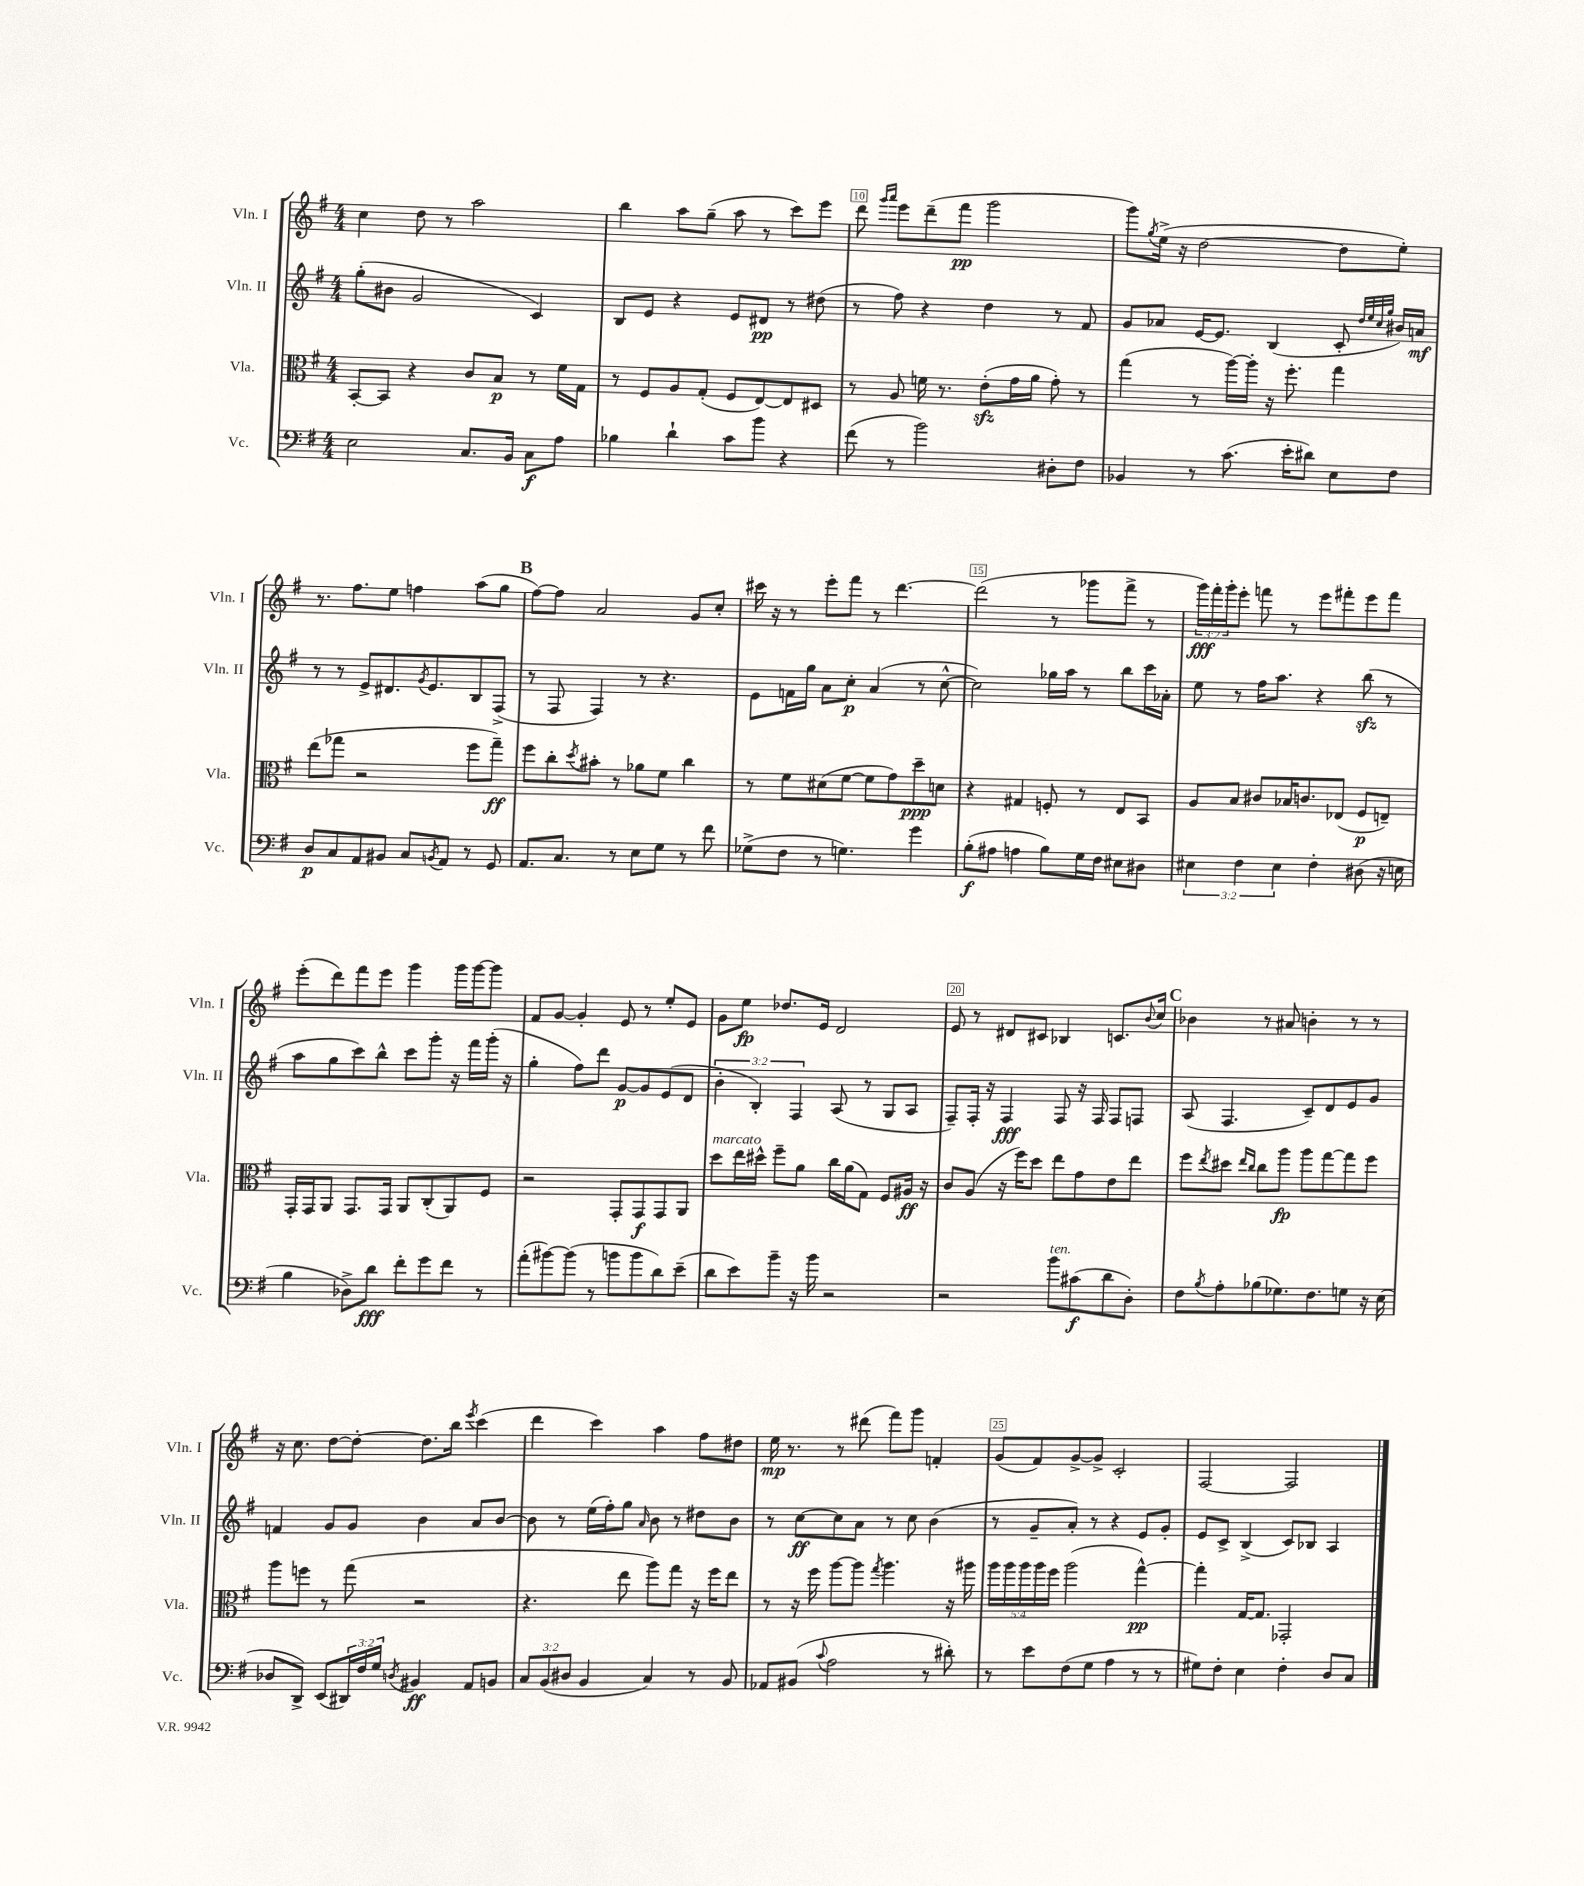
<<
\new StaffGroup <<
\new Staff = "s0" \with { instrumentName = "Vln. I" shortInstrumentName = "Vln. I" } {
    \clef treble \key g \major \numericTimeSignature \time 4/4 \override Staff.TupletNumber.text = #tuplet-number::calc-fraction-text
    c''4 d''8 r8 a''2 |
    b''4 a''8 g''8--( a''8 r8 c'''8) e'''8 |
    d'''8 \grace { g'''16 a'''16 } e'''8 d'''8--( fis'''8\pp g'''2 |
    g'''8) \acciaccatura { g''8 } e''16->( r16 d''2~ d''8 e''8-.) |
    r8. fis''8. e''8 f''4 a''8( g''8 |
    \mark \markup { \bold "B" } fis''8~) fis''8 a'2 g'8 c''8-. |
    cis'''16 r16 r8 e'''8-. fis'''8 r8 d'''4.~ |
    d'''2( r8 ges'''8 fis'''8-> r8 |
    \tuplet 3/2 { g'''16\fff) fis'''16-. g'''16-. } e'''8-. f'''8 r8 e'''8 fis'''8-. e'''8 fis'''8 |
    e'''8-.( d'''8) fis'''8 e'''8 g'''4 g'''16 g'''16~ g'''8 |
    fis'8 g'8~ g'4-. e'8 r8 e''8-. e'8 |
    g'8 e''8\fp des''8. e'16 d'2 |
    e'8 r8 dis'8 cis'8 bes4 c'8. \appoggiatura { b'8 } c''16 |
    \mark \markup { \bold "C" } bes'4 r8 ais'8 b'4-. r8 r8 |
    r16 c''8. d''8~ d''8~-. d''8. b''16 \acciaccatura { e'''8 } c'''4( |
    d'''4 c'''4) a''4 fis''8 dis''8 |
    e''16\mp r8. r8 dis'''8( fis'''8) g'''8 f'4-. |
    g'8( fis'8) g'8~-> g'8-> c'2-. |
    fis2~ fis2 \bar "|." |
}
\new Staff = "s1" \with { instrumentName = "Vln. II" shortInstrumentName = "Vln. II" } {
    \clef treble \key g \major \numericTimeSignature \time 4/4 \override Staff.TupletNumber.text = #tuplet-number::calc-fraction-text
    g''8-.( bis'8 g'2 c'4) |
    b8 e'8 r4 e'8 dis'8\pp r8 dis''8( |
    r8 fis''8) r4 d''4 r8 fis'8 |
    g'8 aes'8 e'16~ e'8. b4( c'8-. \grace { d''32 e''32 c''32 g''32 } bis'16) a'16\mf |
    r8 r8 e'8-> dis'8. \acciaccatura { g'8 } e'8. b8 fis8->( |
    \mark \markup { \bold "B" } r8 fis8 fis4) r8 r4. |
    e'8 f'16 g''16 a'8 c''8-.\p a'4( r8 c''8~-^ |
    c''2) ges''16 a''16 r8 b''8 c'''16 aes'16-. |
    e''8 r8 fis''16 a''8. r4 b''8\sfz( r8 |
    a''8 g''8 c'''8) b''8-^ c'''8 g'''8-. r16 fis'''16 g'''16-.( r16 |
    g''4-. fis''8) d'''8 g'8~\p g'8 e'8( d'8 |
    \tuplet 3/2 { b'4-. b4-.) fis4 } a8( r8 g8 a8 |
    fis8--) fis16-. r16 fis4\fff fis8 r16 fis16 fis8 f8 |
    \mark \markup { \bold "C" } a8( fis4. c'8--) d'8 e'8 g'8 |
    f'4 g'8 g'8 b'4 a'8 b'8~ |
    b'8 r8 e''16( fis''16-.) g''8 \grace { a'16 } b'8 r8 dis''8 b'8 |
    r8 c''8~\ff c''8 a'8 r8 c''8 b'4( |
    r8 g'8-- a'8-.) r8 r4 e'8 g'8-. |
    e'8 c'8-> b4->( c'8) bes8 a4 \bar "|." |
}
\new Staff = "s2" \with { instrumentName = "Vla." shortInstrumentName = "Vla." } {
    \clef alto \key g \major \numericTimeSignature \time 4/4 \override Staff.TupletNumber.text = #tuplet-number::calc-fraction-text
    b,8~-. b,8 r4 c'8 b8\p r8 fis'16 g16 |
    r8 fis8 a8 g8-.( fis8 e8~) e8 dis8 |
    r8 a8 f'16 r8. e'8-.\sfz( g'16 a'16 g'8-.) r8 |
    g''4( r8 a''16~) a''16-. r16 fis''8.-. g''4 |
    e''8( ges''8 r2 fis''8 ges''8--\ff) |
    \mark \markup { \bold "B" } fis''8 c''8-. \acciaccatura { d''8 } bis'8-. r8 aes'8 fis'8 c''4 |
    r8 fis'8 dis'8( fis'8~ fis'8 g'8) d''8--\ppp d'8 |
    r4 gis4 f8-. r8 e8 b,8 |
    a8 b8 cis'8 bes16 c'8. ees8( fis8\p e8--) |
    g,16-. g,16 a,8 g,8. g,16 a,8 c8-.( a,8) fis8 |
    r2 g,8-. g,8\f g,8 a,8 |
    d''8^\markup { \italic "marcato" } e''16 dis''16-^ fis''8-- a'8 c''16 a'16( g8) fis8 ais16\ff r16 |
    c'8 a8( r16 fis''16) d''8 e''8 g'8 e'8 e''8 |
    \mark \markup { \bold "C" } fis''8 \acciaccatura { e''8 } dis''8 \grace { e''16 c''16 } c''8 a''8\fp a''8 g''8~ g''8 fis''8 |
    a''8 f''8 r8 g''8( r2 |
    r4. e''8 a''8) g''8 r16 fis''16 e''8 |
    r8 r16 fis''16 a''8~ a''8 \acciaccatura { g''8 } a''4. r16 ais''16 |
    \tuplet 5/4 { a''16 a''16 a''16 a''16 fis''16 } a''2( g''4~-^\pp) |
    g''4-. g16~ g8. ges,2-. \bar "|." |
}
\new Staff = "s3" \with { instrumentName = "Vc." shortInstrumentName = "Vc." } {
    \clef bass \key g \major \numericTimeSignature \time 4/4 \override Staff.TupletNumber.text = #tuplet-number::calc-fraction-text
    e2 c8. b,16 c8\f a8 |
    bes4 d'4-! c'8 b'8 r4 |
    fis'8( r8 b'2) dis8-. fis8 |
    bes,4 r8 c'8.( e'16-. dis'8) e8 fis8 |
    d8\p c8 a,8 bis,8 c8 \acciaccatura { b,8 } a,8 r8 g,8 |
    \mark \markup { \bold "B" } a,8. c8. r8 e8 g8 r8 fis'8 |
    ges8->( fis8 r8 g4.) g'4 |
    b8-.\f( ais8 a4 b8) g16 fis16 eis8 dis8 |
    \tuplet 3/2 { eis4 fis4 eis4 } fis4-. dis8( r16 e16 |
    b4 des8->) d'8\fff fis'8-. g'8 fis'8 r8 |
    a'8-.( bis'8~) bis'8( r8 b'8 b'8 d'8) e'8--( |
    d'8 e'8) b'8-- r16 b'16 r2 |
    r2 b'8^\markup { \italic "ten." } cis'8\f( d'8 d8-.) |
    \mark \markup { \bold "C" } fis8 \acciaccatura { b8 } a8-. bes8( ges8.) fis8. g8 r16 e16( |
    des8 d,8->) e,8( \tuplet 3/2 { dis,16) fis16 g16 } \acciaccatura { d8 } bis,4\ff a,8 b,8 |
    \tuplet 3/2 { c8 b,8( dis8 } b,4 c4) r8 b,8 |
    aes,8 bis,8( \appoggiatura { c'8 } a2 r8 dis'8-.) |
    r8 e'8 fis8( g8 a4 r8 r8 |
    gis8) fis8-. e4 fis4-. d8 c8 \bar "|." |
}
>>
>>
\layout { \context { \Score currentBarNumber = #8 \override BarNumber.break-visibility = ##(#f #t #t) barNumberVisibility = #(every-nth-bar-number-visible 5) \override BarNumber.stencil = #(make-stencil-boxer 0.1 0.3 ly:text-interface::print) } }
